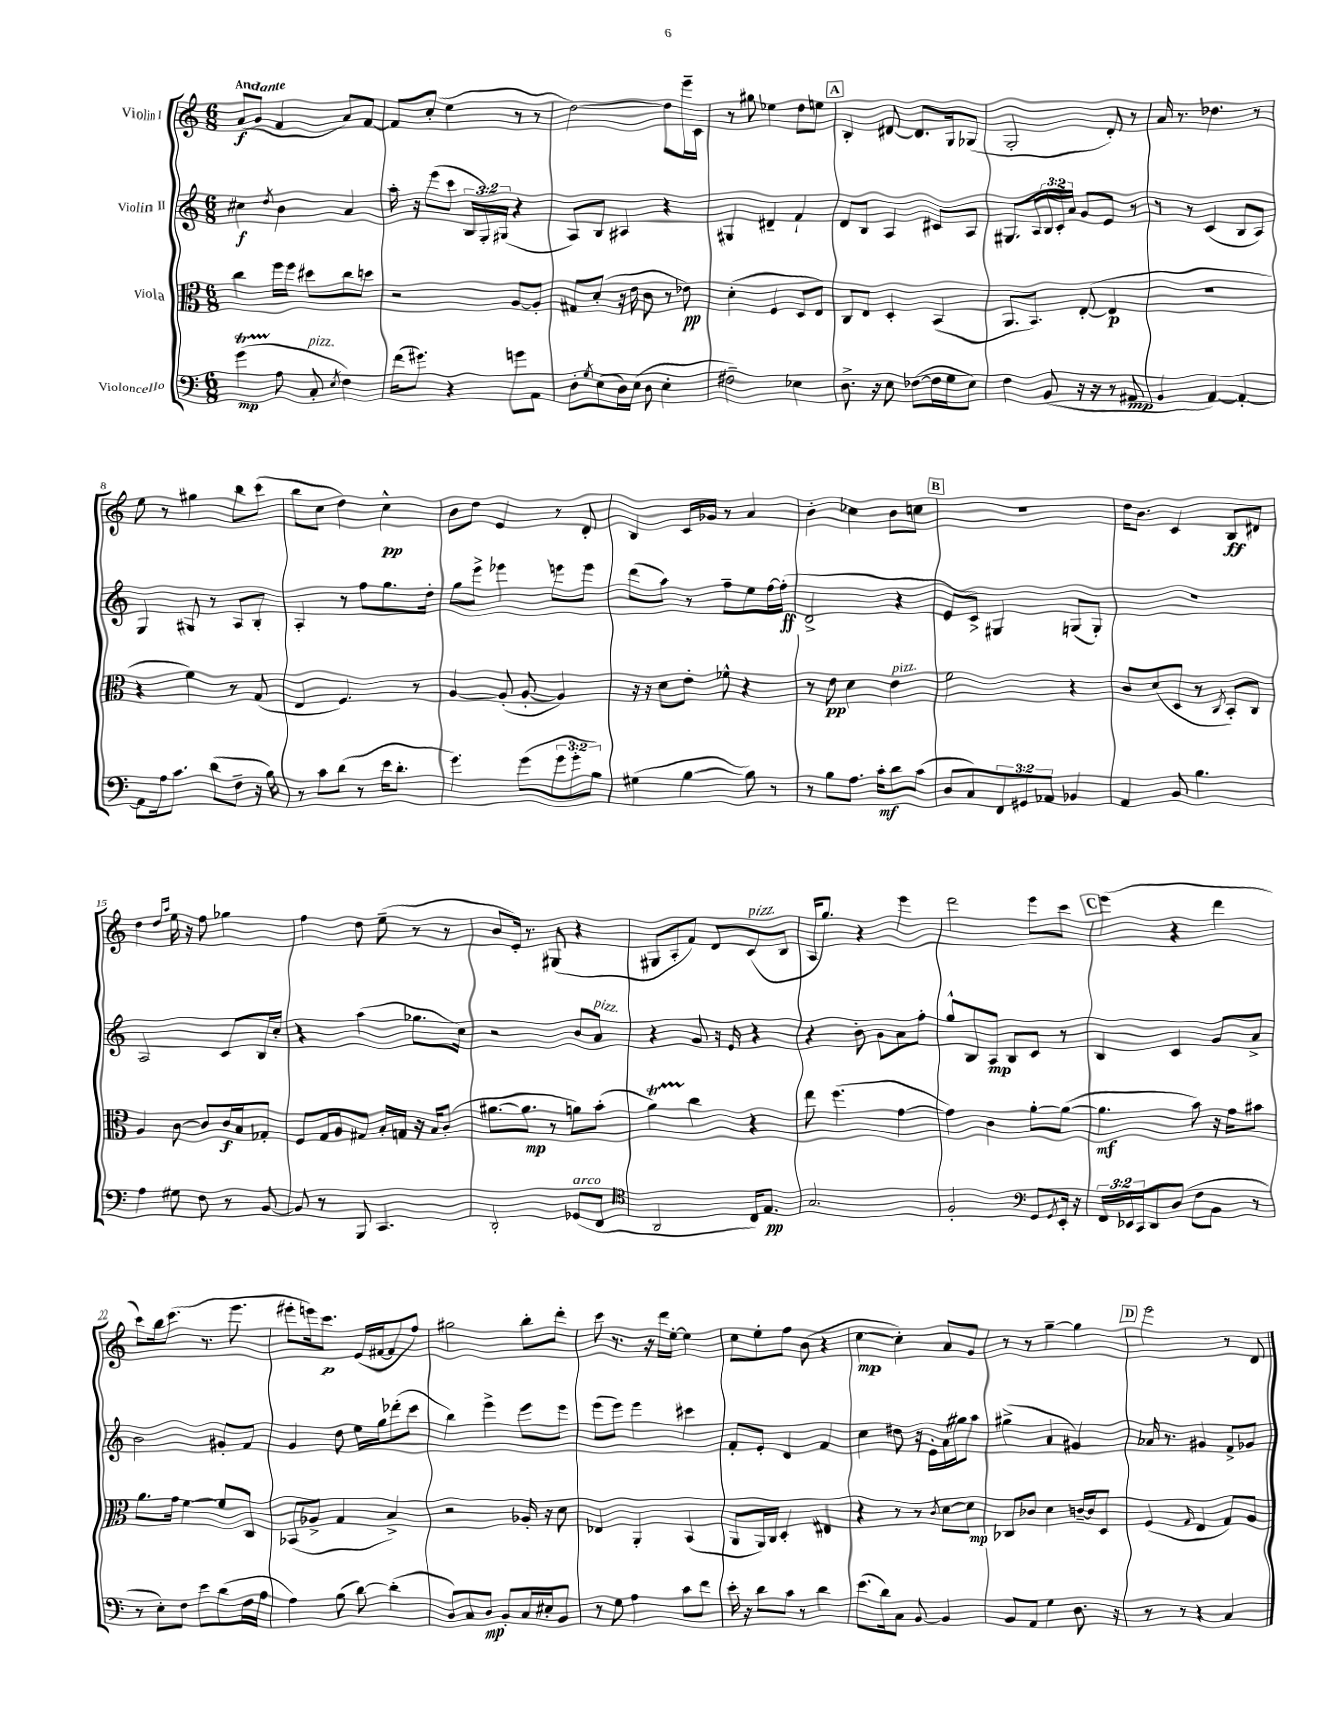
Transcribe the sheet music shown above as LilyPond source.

<<
\new StaffGroup <<
\new Staff = "s0" \with { instrumentName = "Violin I" } {
    \clef treble \key c \major \numericTimeSignature \time 6/8 \tempo "Andante"
    a'8\f( g'8 f'4 a'8) f'8~ |
    f'8 c''8-.( e''4 r8 r8 |
    d''2~) d''8 e'''16-- c'16 |
    r8 gis''8 ees''4 d''8 e''8 |
    \mark \markup { \box "A" } b4-. dis'8~ dis'8. g16 ges8( |
    g2-. d'8-.) r8 |
    a'16 r8. des''4. r8 |
    e''8 r8 gis''4 b''8 c'''8( |
    b''8 c''8 d''4) c''4-^\pp |
    b'8 d''8 e'4 r8 d'8-. |
    b4 c'16 ges'16 r8 a'4 |
    b'4-. ces''4 b'8 c''8 |
    \mark \markup { \box "B" } R2. |
    d''16 b'8. c'4 b8\ff dis'8 |
    d''4 \grace { d''16 a''16 } e''16 r16 f''8 ges''4 |
    f''4 d''8 e''8--( r8 r8 |
    b'8 e'16-.) r8. gis8( r4 |
    gis8 a8-. f'8) d'8 c'8^\markup { \italic "pizz." }( b8 |
    a16 g''8.) r4 e'''4 |
    d'''2 e'''8 c'''8 |
    \mark \markup { \box "C" } e'''4( r4 d'''4 |
    c'''8) b''16 c'''8.( r8. e'''8. |
    eis'''8-. e'''16) c'''8.\p e'16( fis'16~ fis'8 f''8) |
    gis''2 b''8-. d'''8-. |
    c'''8 r8. r16 d'''16 e''16~-. e''4 |
    c''8 e''8-. f''8 b'8( r4 |
    c''4~\mp c''4-.) a'8 g'8 |
    r8 r8 g''4~-- g''4 |
    \mark \markup { \box "D" } e'''2 r8 d'8 \bar "|." |
}
\new Staff = "s1" \with { instrumentName = "Violin II" } {
    \clef treble \key c \major \numericTimeSignature \time 6/8 \override Staff.TupletNumber.text = #tuplet-number::calc-fraction-text
    cis''4\f \acciaccatura { d''8 } b'4 a'4 |
    a''16-. r16 e'''8( c'''8 \tuplet 3/2 { b16 g16-.) gis16( } r4 |
    a8) b8 ais4 r4 |
    gis4 dis'4-- f'4-! |
    \mark \markup { \box "A" } d'8 b8 a4 cis'8 a8 |
    gis8. a16 \tuplet 3/2 { b16 c'16-. a'16 } g'8 e'8 r8 |
    r8 r8 c'4( b8 a8) |
    g4 gis8 r8 a8 b8-. |
    a4-. r8 f''8 g''8. d''16-. |
    g''8 e'''8-> ees'''4 e'''8 e'''8 |
    d'''8( a''8) r8 f''8-- e''8 f''16~ f''16-.\ff( |
    d'2-> r4 |
    \mark \markup { \box "B" } e'8 c'8->) gis4 g8( g8-.) |
    R2. |
    a2 c'8 b16 c''16-. |
    r4 a''4( ges''8. c''16) |
    r2 b'8 a'8^\markup { \italic "pizz." } |
    r4 g'8 r16 e'16 r4 |
    r4 b'8-. g'8 a'8 f''8-. |
    g''8-^ b8 a8\mp b8 c'8 r8 |
    \mark \markup { \box "C" } b4 c'4 g'8 a'8-> |
    b'2 gis'8-. f'8 |
    g'4 d''8 e''16 g''16 des'''8-.( c'''8 |
    b''4) e'''4-> e'''8 e'''8 |
    e'''8( e'''8) e'''4 cis'''4 |
    f'8-. e'8-. d'4 f'4 |
    c''4 dis''8 r16 e'16-. a'16 gis''16 a''8 |
    gis''4->( a'4 gis'4) |
    \mark \markup { \box "D" } aes'16 r8. gis'4 f'8-> ges'8 \bar "|." |
}
\new Staff = "s2" \with { instrumentName = "Viola" } {
    \clef alto \key c \major \numericTimeSignature \time 6/8
    c''4 f''16 f''16 dis''8 c''8 d''8 |
    r2 a8~ a8-. |
    gis8 d'8-.( r16 e'16 c'8 r8 ees'8\pp) |
    d'4-.( f4 d8 e8) |
    \mark \markup { \box "A" } c8 e8 d4-. b,4( |
    a,8. b,8.) e8~-.( e4\p |
    R2. |
    r4 f'4) r8 g8( |
    e4 f4.) r8 |
    a4~ a8-.( a8~-. a4) |
    r16 r16 d'8 e'8-. fes'8-^ r4 |
    r8 e'8\pp d'4 e'4^\markup { \italic "pizz." } |
    \mark \markup { \box "B" } f'2 r4 |
    c'8 d'8( d8 r8 \acciaccatura { c8 } b,8-.) c8 |
    a4 c'8~ c'8 c'16\f b16 ges8-. |
    f8 g16 a16 gis8 b16-. g16 r16 b16 c'8-.( |
    ais'8.~ ais'8.\mp r8 a'8) b'8-.( |
    a'4\startTrillSpan) c''4\stopTrillSpan r4 |
    e''8 f''4.( g'4~ |
    g'4) c'4 a'8~-. a'8~( |
    \mark \markup { \box "C" } a'4.\mf b'8) r16 g'16 bis'8 |
    a'8. g'16 f'4~ f'8 c8 |
    bes,8( aes8-> g4 b4->) |
    r2 aes16-. r16 d'8 |
    ees4 a,4-. b,4( |
    a,8 a,16) c16 d4-. eis4 |
    r4 r8 r8 \acciaccatura { c'8 } d'8~ d'8\mp |
    ces8 ces'8 d'4 c'16~-- c'16 d8 |
    \mark \markup { \box "D" } f4( \grace { g16 } e4 g8) a8 \bar "|." |
}
\new Staff = "s3" \with { instrumentName = "Violoncello" } {
    \clef bass \key c \major \numericTimeSignature \time 6/8 \override Staff.TupletNumber.text = #tuplet-number::calc-fraction-text
    g'4\startTrillSpan\mp( a8\stopTrillSpan c8-.^\markup { \italic "pizz." } \acciaccatura { e8 } f4) |
    f'16( gis'8.) r4 g'8 a,8 |
    d8-. \acciaccatura { g8 } e8( d16) e16( d8 e4-. |
    fis2--) ees4 |
    \mark \markup { \box "A" } d8.-> r16 e8 fes8~( fes16 g16 e8) |
    f4 b,8( r16 r16 r8 ais,8\mp |
    b,4 a,4~) a,4~-. |
    a,8 a16 c'8. d'8( f8-- r16 b16) |
    r8 c'8 d'8( r8 e'16 d'8.-. |
    g'4.) g'8( \tuplet 3/2 { g'8 g'8-. b8) } |
    gis4( b4~ b8) r8 |
    r8 b8 a8. c'16-.\mf d'8 c'8( |
    \mark \markup { \box "B" } d8 c8) \tuplet 3/2 { f,8 gis,8 aes,8 } bes,4 |
    a,4 b,8 b4. |
    a4 gis8 f8 r8 b,8~ |
    b,8 r8 b,,8 c,4. |
    d,2-. ges,8^\markup { \italic "arco" }( f,8 |
    \clef tenor a,2 c16) e8.\pp |
    g2. |
    f2-. \clef bass g,8 \acciaccatura { g,8 } e,16-. r16 |
    \mark \markup { \box "C" } \tuplet 3/2 { f,16 ees,16 c,16 } d,8 d8( f8 b,8 r8 |
    r8 e8-.) f8 e'8 d'8( f16 a16 |
    a4) b8( d'8~) d'4-.( |
    d8) c8 d8\mp b,8-. c16 eis16-. b,8 |
    r8 g8 a4 c'8 f'8 |
    e'16-. r16 d'8 c'8 r8 d'4 |
    e'8.( d'16) c8 b,8~ b,4 |
    b,8 a,8 g4 d8. r16 |
    \mark \markup { \box "D" } r8 r8 r4 c4 \bar "|." |
}
>>
>>
